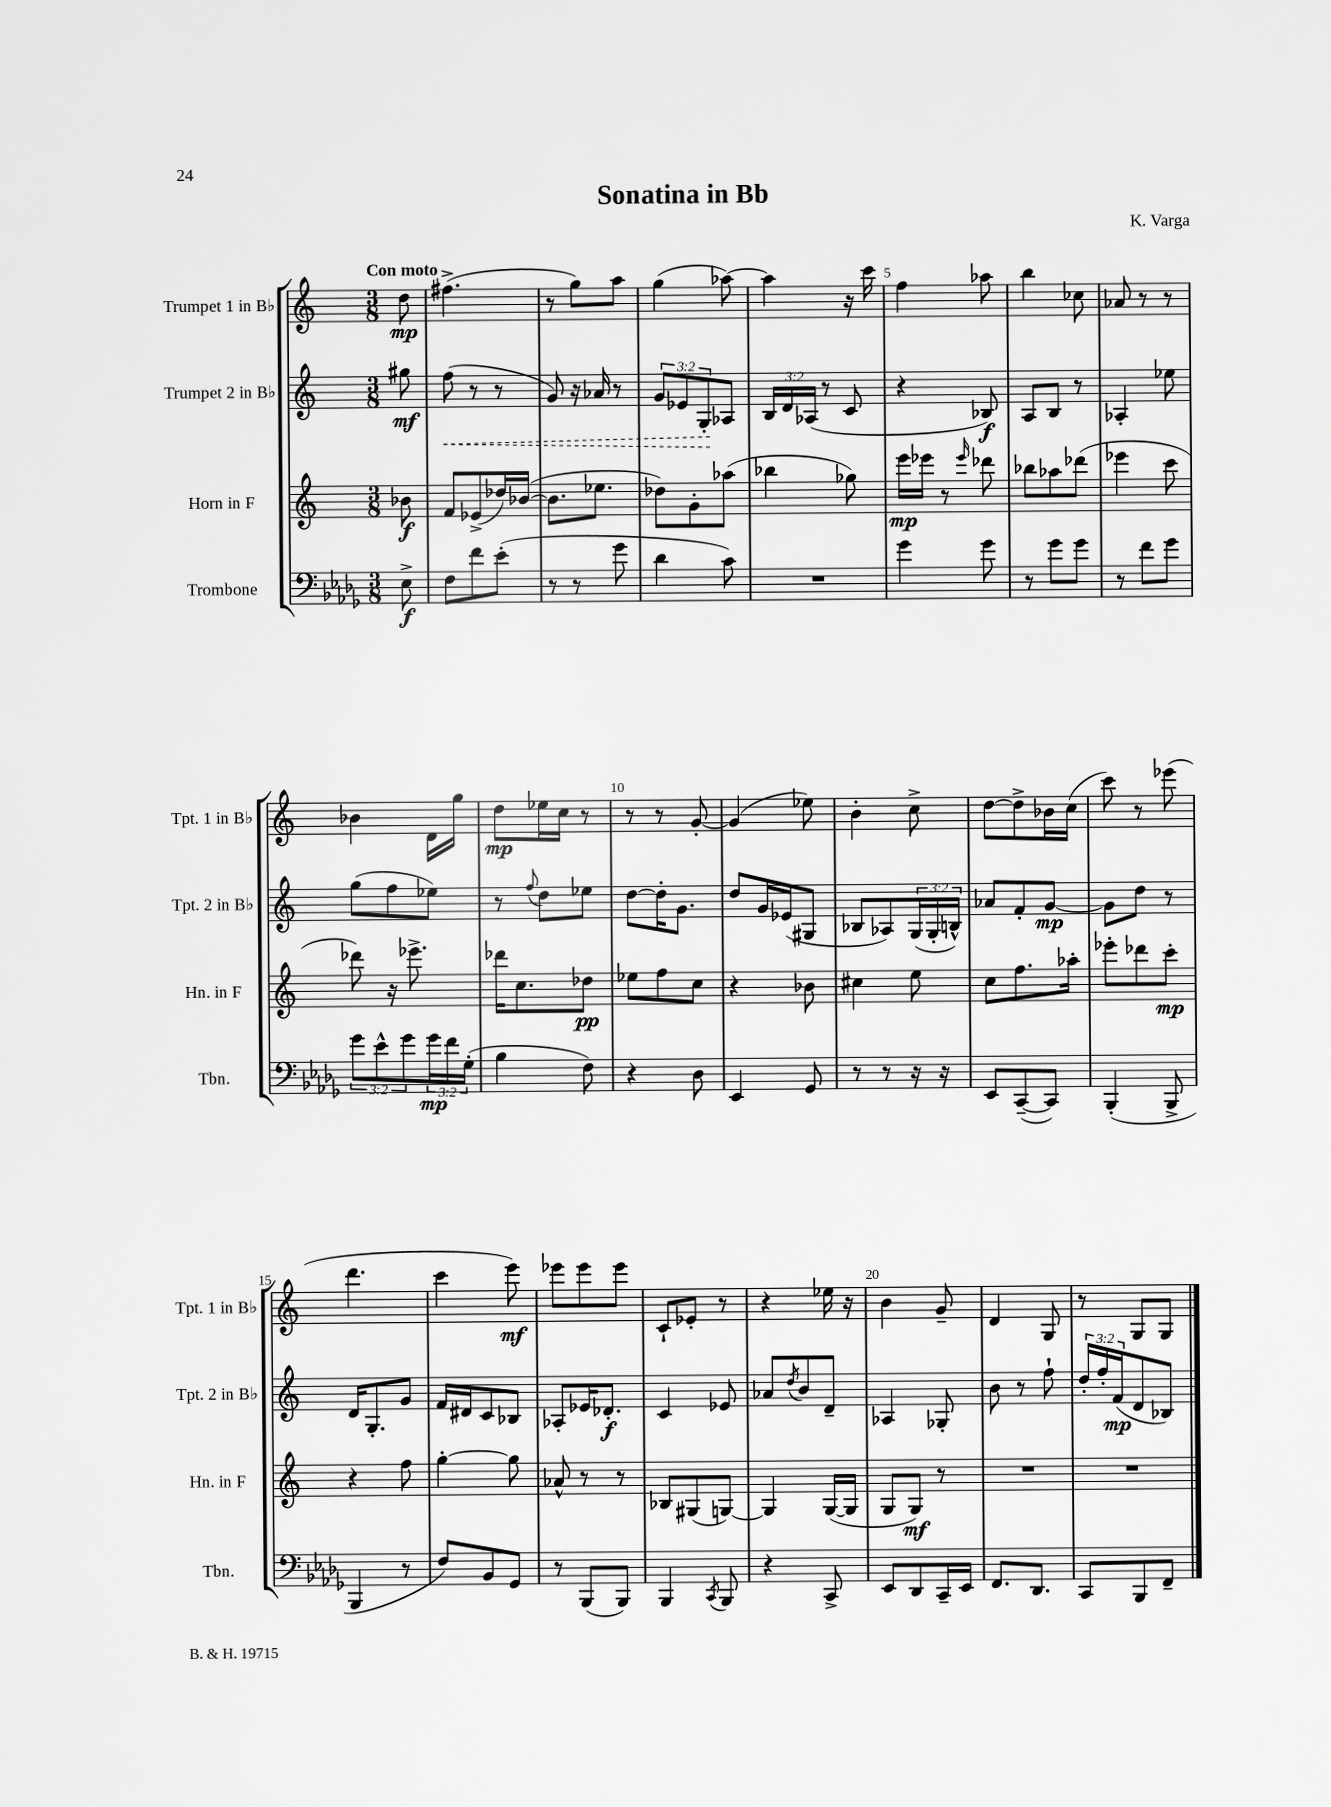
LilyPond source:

\header { title = "Sonatina in Bb" composer = "K. Varga" }
<<
\new StaffGroup <<
\new Staff = "s0" \with { instrumentName = "Trumpet 1 in Bb" shortInstrumentName = "Tpt. 1 in Bb" } {
    \clef treble \key c \major \numericTimeSignature \time 3/8 \partial 8 \tempo "Con moto"
    d''8\mp |
    fis''4.->( |
    r8 g''8) a''8 |
    g''4( aes''8~) |
    aes''4 r16 c'''16 |
    f''4 aes''8 |
    b''4 ces''8 |
    aes'8 r8 r8 |
    bes'4 d'16 g''16 |
    d''8\mp ees''16 c''16 r8 |
    r8 r8 g'8~-. |
    g'4( ees''8) |
    b'4-. c''8-> |
    d''8~ d''8-> bes'16 c''16( |
    c'''8) r8 ees'''8( |
    d'''4. |
    c'''4 e'''8\mf) |
    ees'''8 ees'''8 ees'''8 |
    c'8-! ees'8-. r8 |
    r4 ees''16 r16 |
    b'4 g'8-- |
    d'4 g8 |
    r8 g8 g8 \bar "|." |
}
\new Staff = "s1" \with { instrumentName = "Trumpet 2 in Bb" shortInstrumentName = "Tpt. 2 in Bb" } {
    \clef treble \key c \major \numericTimeSignature \time 3/8 \override Staff.TupletNumber.text = #tuplet-number::calc-fraction-text \partial 8
    gis''8\mf |
    \once \override Hairpin.style = #'dashed-line f''8\<( r8 r8 |
    g'8) r16 aes'16 r8 |
    \tuplet 3/2 { g'8 ees'8 g8-.\! } aes8 |
    \tuplet 3/2 { b16 d'16 aes16( } r8 c'8 |
    r4 bes8\f) |
    a8 b8 r8 |
    aes4-. ees''8 |
    g''8( f''8 ees''8) |
    r8 \appoggiatura { f''8 } d''8 ees''8 |
    d''8~ d''16-. g'8. |
    d''8 g'16 ees'16( gis8 |
    bes8 aes8) \tuplet 3/2 { g16( g16-. b16-^) } |
    aes'8 f'8-. g'8~\mp |
    g'8 d''8 r8 |
    d'16 g8.-. g'8 |
    f'16 dis'16 c'8 bes8 |
    aes8-. ees'16 des'8.-.\f |
    c'4 ees'8 |
    aes'8 \acciaccatura { d''8 } b'8 d'8-- |
    aes4 ges8-. |
    b'8 r8 f''8-! |
    \tuplet 3/2 { d''16-. f''16-. f'16\mp( } d'8 bes8) \bar "|." |
}
\new Staff = "s2" \with { instrumentName = "Horn in F" shortInstrumentName = "Hn. in F" } {
    \clef treble \key c \major \numericTimeSignature \time 3/8 \partial 8
    bes'8\f |
    f'8 ees'8->( des''16) bes'16~( |
    bes'8. ees''8. |
    des''8) g'8-. aes''8( |
    bes''4 ges''8) |
    e'''16\mp ees'''16 r8 \grace { ees'''16 } des'''8 |
    bes''8 aes''8 des'''8( |
    ees'''4 c'''8 |
    des'''8) r16 ees'''8.-> |
    des'''16 c''8. des''8\pp |
    ees''8 f''8 c''8 |
    r4 bes'8 |
    cis''4 e''8 |
    c''8 f''8. aes''16-. |
    ees'''8-. des'''8 c'''8-.\mp |
    r4 f''8 |
    g''4~-. g''8 |
    aes'8-^ r8 r8 |
    bes8 gis8( g8~) |
    g4 g16~( g16 |
    g8 g8\mf) r8 |
    R4. |
    R4. \bar "|." |
}
\new Staff = "s3" \with { instrumentName = "Trombone" shortInstrumentName = "Tbn." } {
    \clef bass \key des \major \numericTimeSignature \time 3/8 \override Staff.TupletNumber.text = #tuplet-number::calc-fraction-text \partial 8
    ees8->\f |
    f8 f'8 ees'8-.( |
    r8 r8 ges'8 |
    des'4 c'8) |
    R4. |
    ges'4 ges'8 |
    r8 ges'8 ges'8 |
    r8 f'8 ges'8 |
    \tuplet 3/2 { ges'8 ees'8-^ ges'8 } \tuplet 3/2 { ges'16\mp f'16 ges16-.( } |
    bes4 f8) |
    r4 des8 |
    ees,4 ges,8 |
    r8 r8 r16 r16 |
    ees,8 c,8~--( c,8) |
    bes,,4-.( bes,,8-> |
    bes,,4 r8 |
    f8) bes,8 ges,8 |
    r8 bes,,8( bes,,8) |
    bes,,4 \acciaccatura { c,8 } bes,,8 |
    r4 c,8-> |
    ees,8 des,8 c,16-- ees,16 |
    f,8. des,8. |
    c,8 bes,,8 f,8-- \bar "|." |
}
>>
>>
\layout { \context { \Score \override BarNumber.break-visibility = ##(#f #t #t) barNumberVisibility = #(every-nth-bar-number-visible 5) } }
